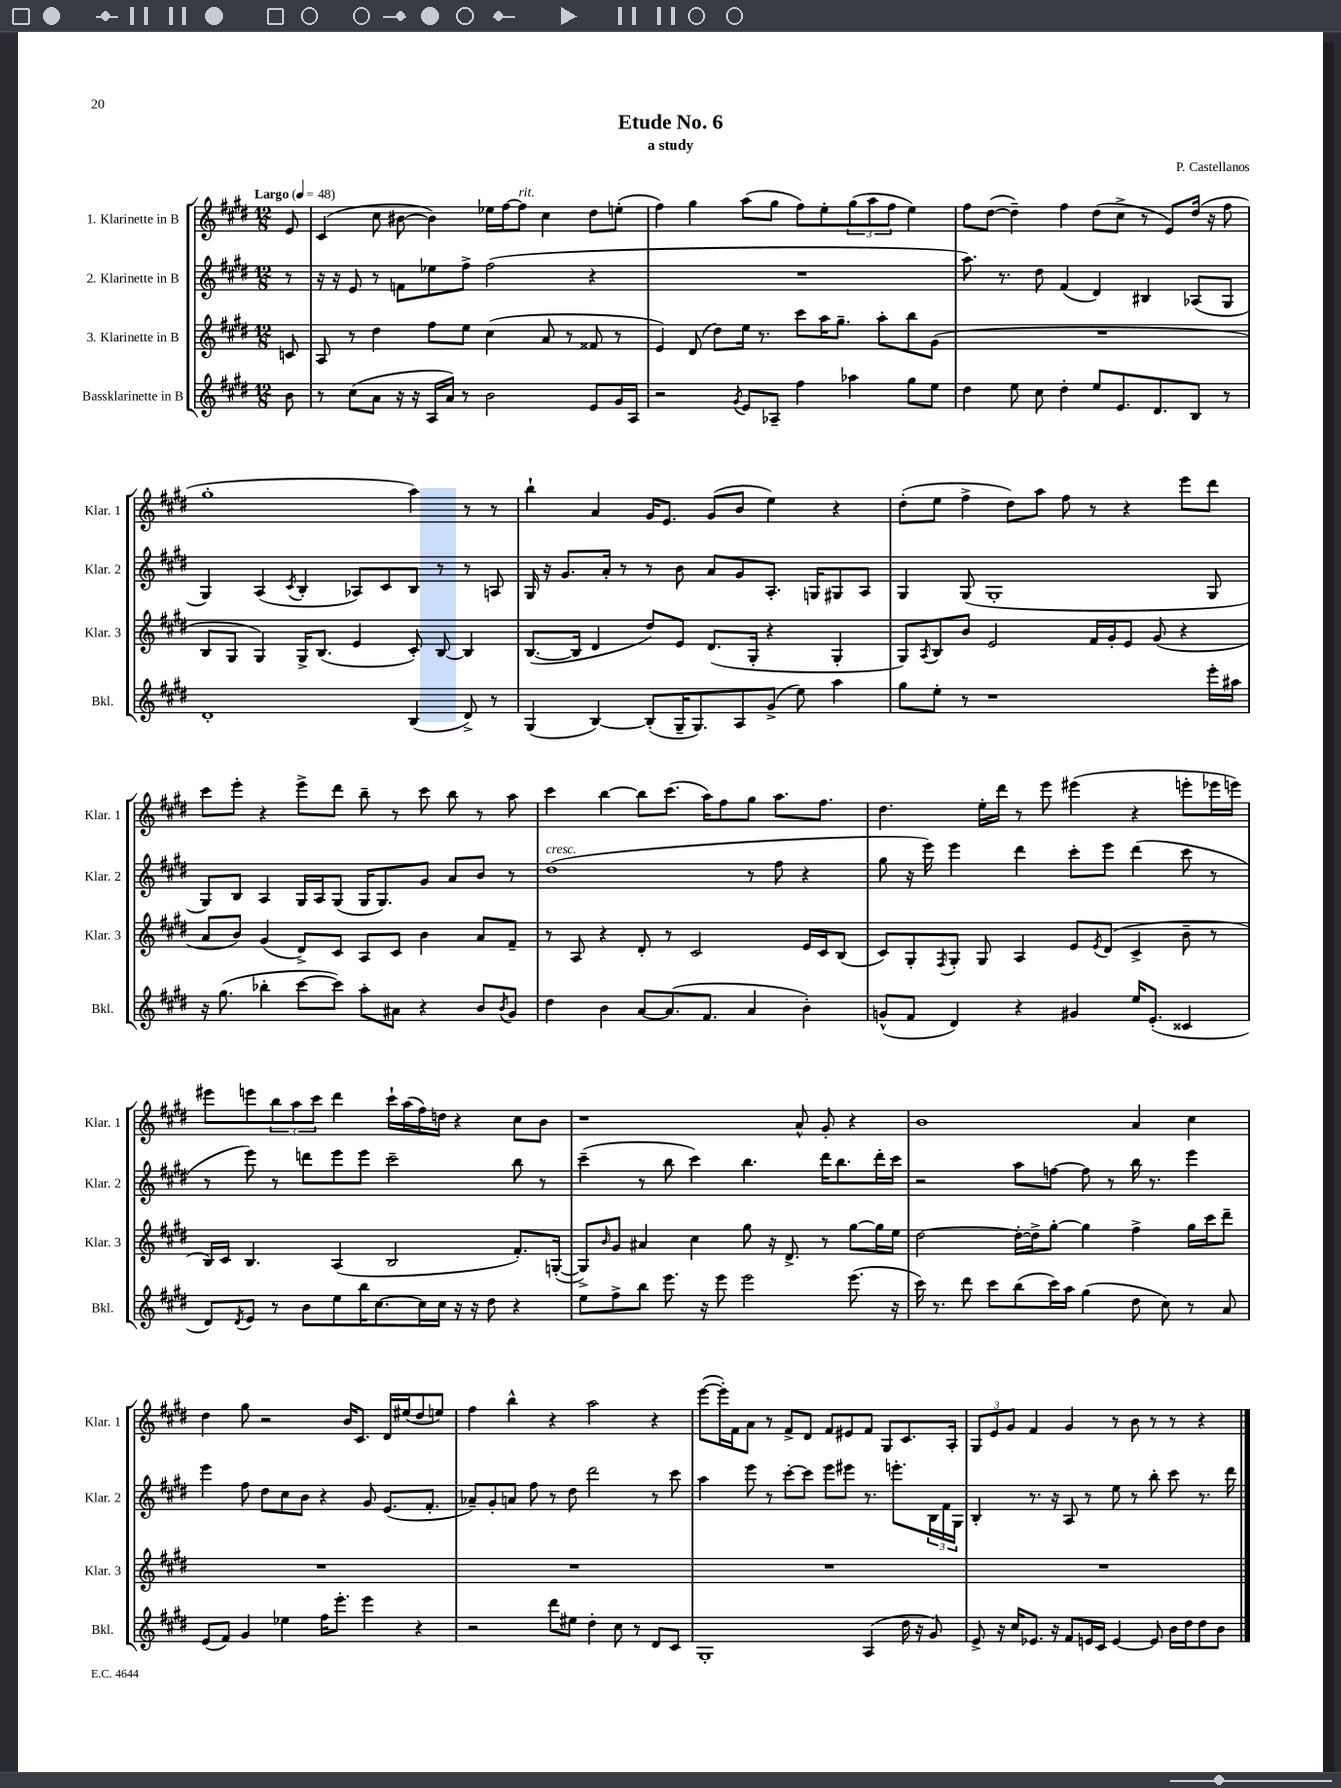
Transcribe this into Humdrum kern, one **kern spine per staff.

**kern	**kern	**kern	**kern
*part4	*part3	*part2	*part1
*staff4	*staff3	*staff2	*staff1
*I"Bassklarinette in B	*I"3. Klarinette in B	*I"2. Klarinette in B	*I"1. Klarinette in B
*I'Bkl.	*I'Klar. 3	*I'Klar. 2	*I'Klar. 1
*clefG2	*clefG2	*clefG2	*clefG2
*k[f#c#g#d#]	*k[f#c#g#d#]	*k[f#c#g#d#]	*k[f#c#g#d#]
*M12/8	*M12/8	*M12/8	*M12/8
*MM48	*MM48	*MM48	*MM48
=	=	=	=
!	!	!	!LO:TX:a:B:t=Largo
8b\	8cn/	8r	8e/
=1	=1	=1	=1
8r	8A/	16r	(4c#/
.	.	16r	.
(8cc#\L	8r	8e/	.
8a\J	4dd#\	8r	8cc#\
16r	.	8fn\L	[8b#X\
16r	.	.	.
16A/LL	8ff#\L	8ee-X\	4b#\])
16a/JJ)	.	.	.
8r	8ee\J	8ff#^\J	.
2b\	(4cc#\	(2ff#\	16ee-X\LL
.	.	.	[16ff#\J
!	!	!	!LO:TX:a:i:t=rit.
.	.	.	8ff#\J]
.	8a/	.	4cc#\
.	8r	.	.
8e/L	8f##X/	4r	8dd#\L
16g#/L	8r	.	(8een'\J
16A/JJ	.	.	.
=2	=2	=2	=2
2r	4e/)	1.r	4ff#\)
.	(8d#/	.	4gg#\
.	8dd#\L)	.	.
8qg#/	.	.	.
8e/L	16ee\Jk	.	(8aa\L
.	8.r	.	.
8A-X~/J	.	.	8gg#\J
4ff#\	8ccc#\L	.	8ff#\L)
.	16aa\K	.	8ee'\
.	8.gg#~\J	.	.
4aa-X\	.	.	(12gg#\
.	.	.	12aa\
.	8aa'\L	.	.
.	.	.	12ff#\J
8gg#\L	8bb\	.	4ee\)
8ee\J	(8g#\J	.	.
=3	=3	=3	=3
4dd#\	1.r	8.aa\)	8ff#\L
.	.	.	([8dd#\J
.	.	8.r	.
8ee\	.	.	4dd#~\])
8cc#\	.	8dd#\	.
4dd#'\	.	(4f#/	4ff#\
8ee/L	.	4d#/)	(8dd#\L
8.e/	.	.	8cc#^\J
.	.	4B#X/	8r
8.d#/	.	.	.
.	.	.	8e/L)
8B/J	.	(8A-X/L	(16dd#/Jk
.	.	.	16r
8r	.	8G#/J	8ff#\
!!LO:LB:g=z
=4	=4	=4	=4
1d#'	8B/L	4G#/)	1gg#'
.	8G#/J	.	.
.	4G#/)	(4A/	.
.	.	8qc#/	.
.	16G#^/KL	4B'/	.
.	(8.B/J	.	.
.	4e/	8A-X/L)	.
.	.	8c#/	.
(4B/	8c#'/)	8B/J	4aa\)
.	[8B/	8r	.
8d#^/)	4B/]	8r	8r
8r	.	8An/	8r
=5	=5	=5	=5
(4G#/	([8.B/L	16G#/	4bb`\
.	.	16r	.
.	.	8.g#/L	.
.	16B/Jk]	.	.
[4B/)	4d#/	.	4a/
.	.	16a'/Jk	.
.	.	8r	.
(8B'/L]	8dd#/L)	8r	16g#/KL
.	.	.	8.e/J
16G#~/K	8e/J	8b\	.
8.G#/)	.	.	.
.	(8.d#/L	8a/L	(8g#/L
8A/	.	8g#/	8b/J
.	16G#'/Jk	.	.
(8g#^/J	4r	8.A'/J	4ee\)
8ee\)	.	.	.
.	.	16Gn/KL	.
4aa\	4G#'/	8G#X/	4r
.	.	8A/J	.
=6	=6	=6	=6
8gg#\L	8G#/L)	4G#/	(8dd#'\L
.	8qA/	.	.
8ee'\J	8B/	.	8ee\J
8r	8b/J	(8G#/	4ff#^\
1r	2e/	1G#'	.
.	.	.	8dd#\L)
.	.	.	8aa\J
.	.	.	8ff#\
.	16f#/LL	.	8r
.	16g#'/J	.	.
.	8e/J	.	4r
.	(8g#/	.	.
.	4r	.	8eee\L
16eee'\LL	.	8G#/	8ddd#\J
16aa#X\JJ	.	.	.
!!LO:LB:g=z
=7	=7	=7	=7
16r	8a/L	8G#/L)	8ccc#\L
(8.gg#\	.	.	.
.	8b/J)	8B/J	8eee'\J
4bb-X'\	(4g#/	4A/	4r
[8ccc#\L	8d#^/L)	16G#/LL	8eee^\L
.	.	16A/J	.
8ccc#\J])	8c#/J	(8G#/J	8ddd#\J
8aa'\L	8A/L	16G#/KL	8bb~\
.	.	8.G#/)	.
8a#X\J	8c#/J	.	8r
4r	4b\	8g#/J	8ccc#\
.	.	8a/L	8bb\
8b/L	8a/L	8b/J	8r
8qb/	.	.	.
8g#/J	8f#~/J	8r	8aa\
=8	=8	=8	=8
!	!	!LO:TX:a:i:t=cresc.	!
4dd#\	8r	(1dd#	4ccc#\
.	8A/	.	.
4b\	4r	.	[4bb\
[8a/L	8d#'/	.	8bb\L]
(8.a/]	8r	.	(8.ccc#\J
.	2c#/	.	.
8.f#/J	.	.	16aa\KL)
.	.	.	8ff#\
4a/	.	8r	8gg#\J
.	.	8ff#\	8.aa\L
4b'\)	16e/LL	4r	.
.	16c#/J	.	8.ff#\J
.	(8B/J	.	.
=9	=9	=9	=9
(8gn^^/L	8c#/L)	8gg#\	4.dd#\
8f#/J	8G#'/	16r	.
.	.	16eee\)	.
.	8qF#/	.	.
4d#/)	8G#'/J	4eee\	.
.	8G#/	.	16ee'\LL
.	.	.	16ddd#\JJ
4r	4A/	4ddd#\	8r
.	.	.	8eee\
4g#X/	8e/L	8ccc#'\L	(4eee#X\
.	8qe/	.	.
.	(8d#/J	8eee\J	.
16ee/KL	4c#^/	(4ddd#\	4r
(8.e'/J	.	.	.
4c##X/	8b~\	8ccc#\	8eeen'\L
.	8r	8r	16eee-X\L
.	.	.	16eeen\JJ)
!!LO:LB:g=z
=10	=10	=10	=10
8d#/L)	16B/LL)	8r	8eee#X\L
.	16c#/JJ	.	.
8qd#/	.	.	.
8e/J	4.B/	8eee\)	8eeen\
8r	.	8r	12bb\
.	.	.	12aa\
8b\L	.	8dddn\L	.
.	.	.	12ccc#\J
8ee\	(4A/	8eee\	4ddd#\
16bb\K	.	8eee\J	.
[8.cc#\	.	.	.
.	2B/	2ccc#~\	16ccc#`\LL
.	.	.	(16aa\
16cc#\L]	.	.	16ff#\)
16cc#\JJ	.	.	16ddn\JJ
16r	.	.	4r
16r	.	.	.
8dd#\	.	.	.
4r	8.f#'/L)	8bb\	8cc#\L
.	.	8r	8b\J
.	([16Gn'/Jk	.	.
=11	=11	=11	=11
8ee\L	8G^/L])	(4ccc#~\	1r
.	16qqb/	.	.
8ff#^\	8g#/J	.	.
8bb\J	4a#X/	8r	.
8.eee\	.	8bb\	.
.	4cc#\	4ccc#\)	.
16r	.	.	.
8eee\	.	.	.
2eee\	8gg#\	4.bb\	.
.	16r	.	.
.	8.d#^/	.	.
.	.	.	8a^^/
.	8r	16ddd#\KL	8g#'/
.	.	8.bb\	.
(8.eee\	[8gg#\L	.	4r
.	16gg#\L]	16ddd#'\L	.
16r	16ee\JJ	16ccc#\JJ	.
=12	=12	=12	=12
16ccc#\)	[2dd#\	2r	1b
8.r	.	.	.
8ddd#\	.	.	.
8ccc#\L	.	.	.
(8bb\	16dd#'\LL_	8aa\L	.
.	16dd#^\J]	.	.
16ccc#\L)	[8gg#'\J	[8ffn\J	.
16aa\JJ	.	.	.
(4gg#\	4gg#\]	8ff\]	.
.	.	8r	.
8dd#\	4ff#^\	16bb\	4a/
.	.	8.r	.
8cc#\)	.	.	.
8r	16gg#\LL	4eee\	4cc#\
.	16ccc#\J	.	.
8a/	8ddd#~\J	.	.
!!LO:LB:g=z
=13	=13	=13	=13
(8e/L	1.r	4eee\	4dd#\
8f#/J)	.	.	.
4g#/	.	8ff#\	8gg#\
.	.	8dd#\L	2r
4ee-X\	.	8cc#\	.
.	.	8b\J	.
16ff#\KL	.	4r	.
8.eee'\J	.	.	.
.	.	.	16b/KL
.	.	.	8.c#/J
4eee\	.	8g#/	.
.	.	(8.e/L	16d#/LL
.	.	.	(16ee#X/J
4r	.	.	8dd#/
.	.	8.f#'/J	.
.	.	.	8een/J)
=14	=14	=14	=14
2r	1.r	8a-X~/L)	4ff#\
.	.	8g#'/	.
.	.	8an/J	4bb^^\
.	.	8ff#\	.
8ddd#\L	.	8r	4r
8ee#X\J	.	8dd#\	.
4dd#'\	.	2ddd#\	2aa\
8cc#\	.	.	.
8r	.	.	.
8d#/L	.	8r	4r
8c#/J	.	8ccc#\	.
=15	=15	=15	=15
1G#'	1.r	4aa\	([8eee\L
.	.	.	16eee'\L])
.	.	.	16f#\J
.	.	8eee\	8a\J
.	.	8r	8r
.	.	[8ccc#'\L	8f#^/L
.	.	8ccc#\J]	8d#/J
.	.	8eee\L	8f#/L
.	.	8eee#X\J	8e#X/
(4A/	.	8.r	8f#/J
.	.	.	8G#/L
.	.	8.eeen'\L	.
16dd#\	.	.	8.c#/
16r	.	.	.
8g#/)	.	24B\L	.
.	.	24f#\	.
.	.	.	16A'/Jk
.	.	24G#\JJ	.
=16	=16	=16	=16
8e^/	1.r	4B'/	12G#/L
.	.	.	12e/
16r	.	.	.
.	.	.	12g#/J
16cc#/KL	.	.	.
8.e-X/J	.	8.r	4f#/
16r	.	16r	.
8f#/L	.	8A/	4g#/
16en/L	.	8r	.
16c#/JJ	.	.	.
[4e/	.	8ee\	8r
.	.	8r	8b\
8e/]	.	8bb'\	8r
16b\LL	.	8ccc#\	8r
16dd#\J	.	.	.
8dd#\	.	8.r	4r
8b\J	.	.	.
.	.	16ddd#\	.
==	==	==	==
*-	*-	*-	*-
